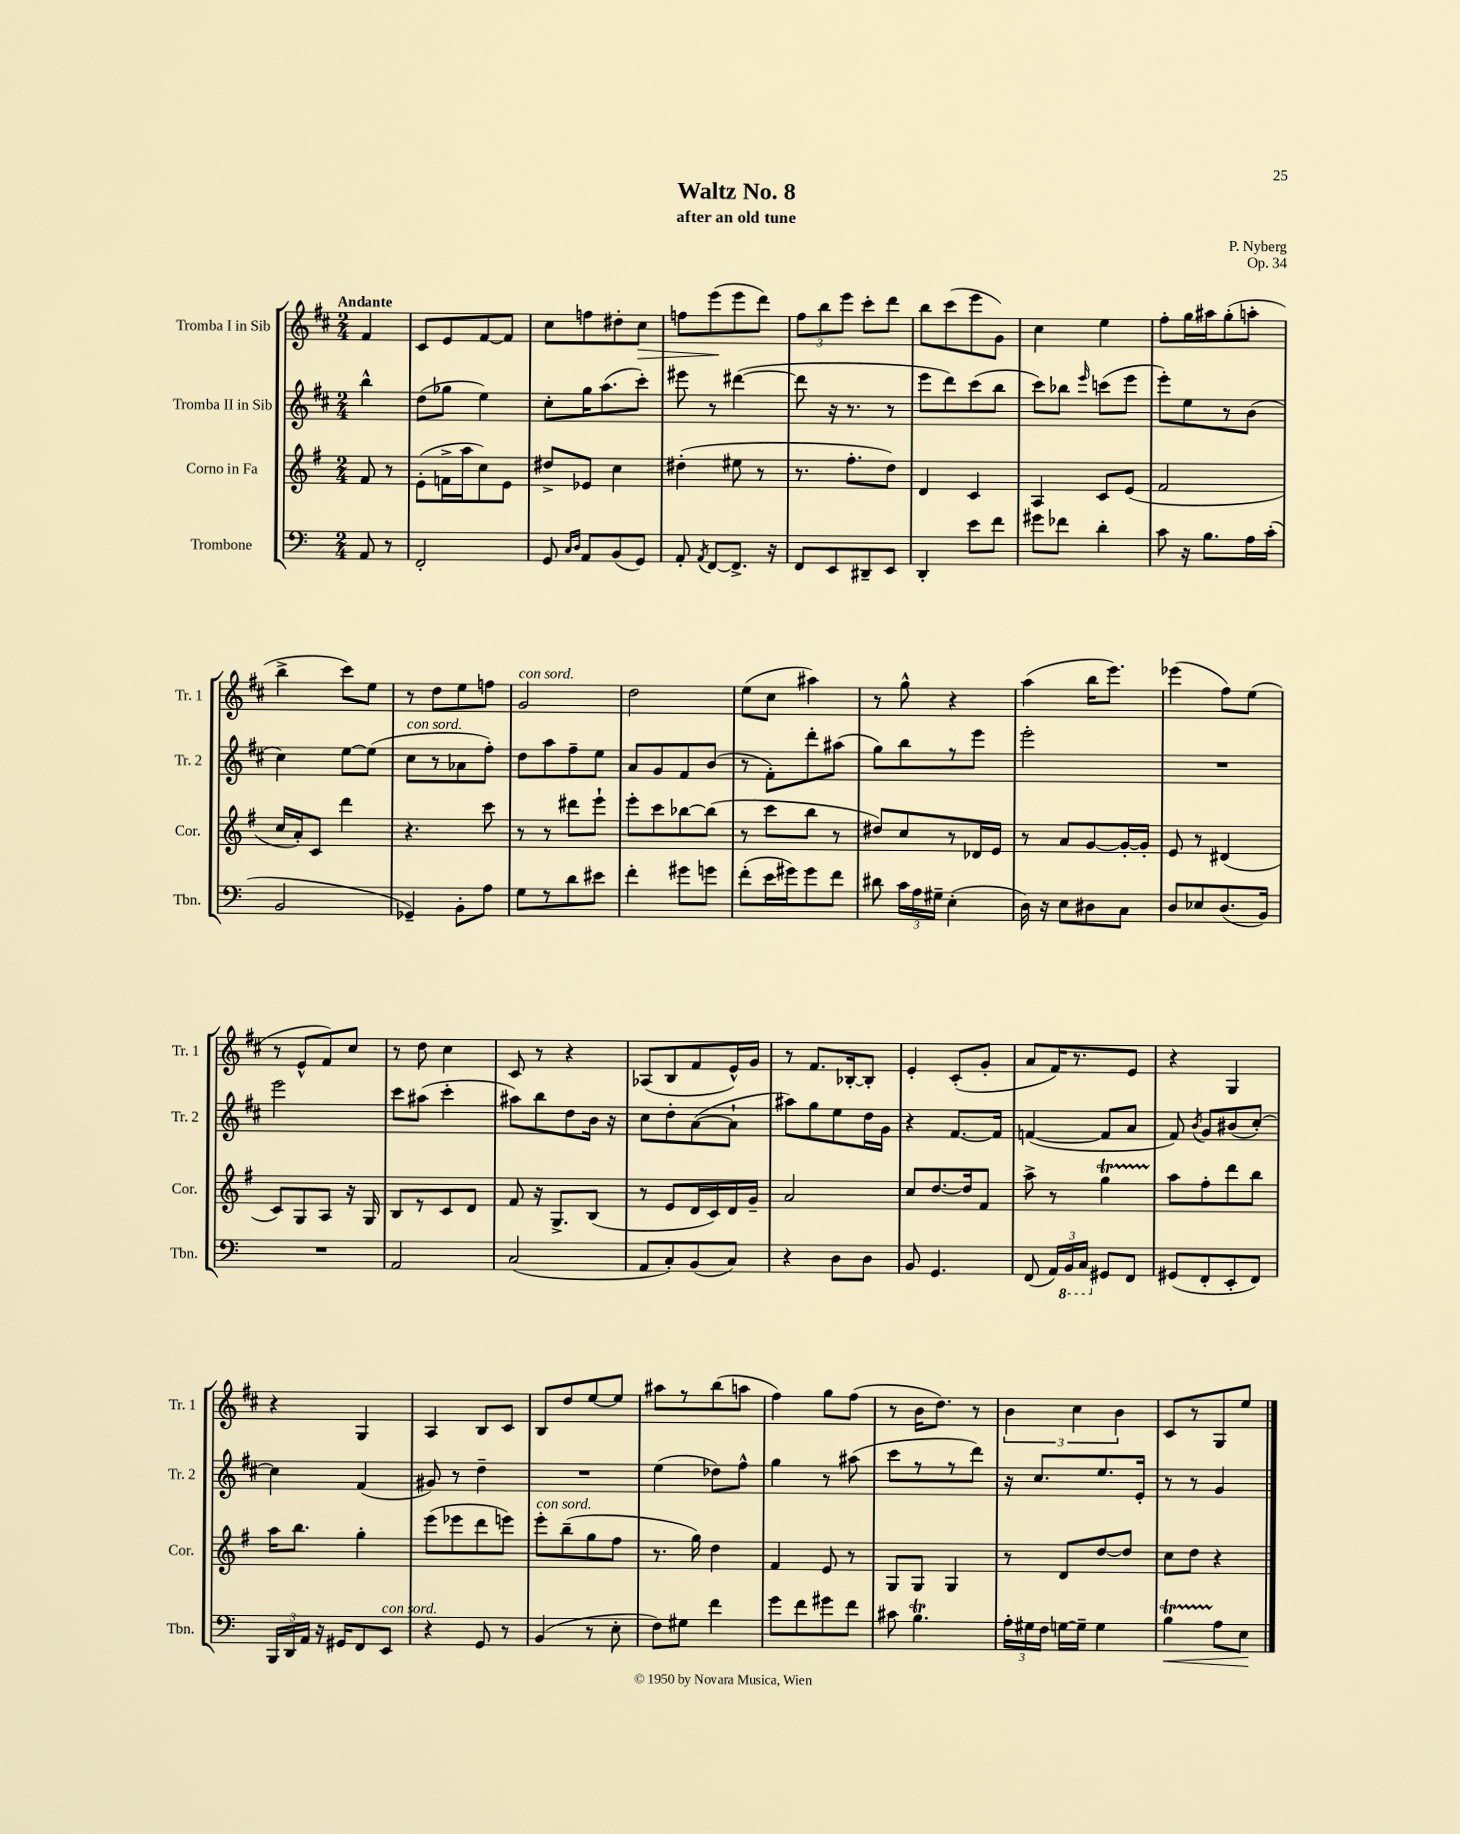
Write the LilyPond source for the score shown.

\header { title = "Waltz No. 8" composer = "P. Nyberg" subtitle = "after an old tune" opus = "Op. 34" }
<<
\new StaffGroup <<
\new Staff = "s0" \with { instrumentName = "Tromba I in Sib" shortInstrumentName = "Tr. 1" } {
    \clef treble \key d \major \numericTimeSignature \time 2/4 \partial 4 \tempo "Andante"
    \autoBeamOff fis'4 |
    cis'8[ e'8 fis'8~ fis'8] |
    cis''8[ f''8 dis''8-. cis''8]\> |
    f''8[ e'''8\!( e'''8 d'''8]) |
    \tuplet 3/2 { fis''8[ b''8 e'''8] } cis'''8[-. d'''8] |
    b''8[ cis'''8( e'''8 g'8]) |
    cis''4 e''4 |
    fis''8[-. g''16 ais''16 g''8-.( a''8]-. |
    b''4-> cis'''8[) e''8] |
    r8 d''8[ e''8 f''8] |
    g'2^\markup { \italic "con sord." } |
    d''2 |
    e''8[( cis''8] ais''4) |
    r8 g''8-^ r4 |
    a''4( b''16[ e'''8.]) |
    ees'''4( fis''8[) e''8]( |
    r8 e'8[-^ fis'8) cis''8] |
    r8 d''8 cis''4 |
    cis'8 r8 r4 |
    aes8[( b8 fis'8 e'16-^) g'16] |
    r8 fis'8.[ bes16~-. bes8]-. |
    e'4-. cis'8[-.( g'8]-. |
    a'8[ fis'16) r8. e'8] |
    r4 g4 |
    r4 g4 |
    a4 b8[ cis'8] |
    b8[ d''8 e''8~ e''8] |
    ais''8[ r8 b''8( a''8] |
    fis''4) g''8[ fis''8]( |
    r8 b'16[ d''8.]) r8 |
    \tuplet 3/2 { b'4 cis''4 b'4 } |
    cis'8[ r8 g8 e''8] \bar "|." |
}
\new Staff = "s1" \with { instrumentName = "Tromba II in Sib" shortInstrumentName = "Tr. 2" } {
    \clef treble \key d \major \numericTimeSignature \time 2/4 \partial 4
    \autoBeamOff b''4-^ |
    d''8[( ges''8] e''4) |
    cis''8[-. g''16 a''8.( cis'''8]-.) |
    eis'''8 r8 dis'''4~( |
    dis'''8 r16 r8. r8 |
    e'''8[ d'''8) cis'''8( b''8] |
    cis'''8[) bes''8] \grace { e'''16 } c'''8[( e'''8] |
    e'''8[-.) e''8 r8 b'8]( |
    cis''4) e''8[~ e''8]( |
    cis''8[^\markup { \italic "con sord." } r8 aes'8 fis''8]-.) |
    d''8[ a''8 fis''8-- e''8] |
    a'8[ g'8 fis'8 b'8]( |
    r8 fis'8[-.) d'''8-. ais''8]( |
    g''8[) b''8 r8 e'''8] |
    e'''2-. |
    R2 |
    e'''2 |
    cis'''8[ ais''8]( cis'''4-. |
    ais''8[) b''8 d''8 b'16] r16 |
    cis''8[ d''8-. a'8~( a'8]-! |
    ais''8[) g''8 e''8 d''16 g'16] |
    r4 fis'8.[~ fis'16] |
    f'4~( f'8[ a'8] |
    fis'8) \acciaccatura { b'8 } g'8[ bis'8( cis''8]~-.) |
    cis''4 fis'4( |
    gis'8) r8 d''4-- |
    R2 |
    e''4( des''8[) fis''8]-^ |
    g''4 r8 ais''8( |
    cis'''8[ r8 r8 d'''8]) |
    r16 cis''8.[ e''8. e'16]-. |
    r8 r8 g'4 \bar "|." |
}
\new Staff = "s2" \with { instrumentName = "Corno in Fa" shortInstrumentName = "Cor." } {
    \clef treble \key g \major \numericTimeSignature \time 2/4 \partial 4
    \autoBeamOff fis'8 r8 |
    e'8[-.( f'16-> a''16 c''8) e'8] |
    dis''8[-> ees'8] c''4 |
    dis''4-.( eis''8 r8 |
    r8. fis''8.[-. d''8]) |
    d'4 c'4 |
    a4 c'8[ e'8]( |
    fis'2 |
    c''16[ a'16-.) c'8] d'''4 |
    r4. c'''8 |
    r8 r8 dis'''8[ e'''8]-! |
    e'''8[-. c'''8 bes''8~ bes''8]( |
    r8 c'''8[ b''8] r8 |
    dis''8[) c''8 r8 des'16 e'16] |
    r8 a'8[ g'8~ g'16~-. g'16]-. |
    e'8 r8 dis'4( |
    c'8[) g8 a8] r16 g16 |
    b8[ r8 c'8 d'8] |
    fis'8 r16 g8.[-> b8]( |
    r8 e'8[ d'16 c'16) d'16 g'16]-- |
    a'2 |
    c''8[ d''8.~ d''16 fis'8] |
    a''8-> r8 g''4\startTrillSpan |
    a''8[\stopTrillSpan fis''8-. d'''8 b''8] |
    a''16[ b''8.] g''4-. |
    e'''8[( ees'''8 d'''8 e'''8]) |
    e'''8[-.^\markup { \italic "con sord." } b''8--( g''8 fis''8] |
    r8. g''16) d''4 |
    fis'4 e'8 r8 |
    g8[ g8] g4 |
    r8 d'8[ d''8~ d''8] |
    c''8[ d''8] r4 \bar "|." |
}
\new Staff = "s3" \with { instrumentName = "Trombone" shortInstrumentName = "Tbn." } {
    \clef bass \key c \major \numericTimeSignature \time 2/4 \partial 4
    \autoBeamOff a,8 r8 |
    f,2-. |
    g,8 \grace { c16[ d16] } a,8[ b,8( g,8]) |
    a,8-. \acciaccatura { a,8 } f,8[~ f,8.]-> r16 |
    f,8[ e,8 dis,8-- e,8] |
    d,4-. e'8[ f'8] |
    gis'8[ fes'8] d'4-. |
    c'8 r16 b8.[ a16 c'16]-.( |
    b,2 |
    ges,4--) b,8[-. a8] |
    g8[ r8 d'8 eis'8] |
    f'4-. gis'8[ g'8] |
    f'8[-.( e'16 gis'16) gis'8 f'8] |
    dis'8 \tuplet 3/2 { c'16[ a16 gis16]-- } e4-.( |
    d16) r16 e8[ dis8 c8] |
    d8[ ees8 d8.( b,16]) |
    R2 |
    a,2 |
    c2( |
    a,8[ c8-.) b,8( c8]) |
    r4 d8[ d8] |
    b,8 g,4. |
    f,8( \tuplet 3/2 { a,16[) \ottava #-1 b,,16 c,16] \ottava #0 } gis,8[ f,8] |
    gis,8[( f,8-. e,8-. f,8]) |
    \tuplet 3/2 { b,,16[ d,16 a,16] } r16 gis,16[ f,8 e,8]^\markup { \italic "con sord." } |
    r4 g,8 r8 |
    b,4( r8 e8-. |
    f8[) gis8] f'4 |
    g'8[ f'8 gis'8 f'8] |
    cis'8 b4.\trill |
    \tuplet 3/2 { a16[-. gis16 f16] } g16[~ g16]-- g4 |
    b4\startTrillSpan\< a8[\stopTrillSpan e8]\! \bar "|." |
}
>>
>>
\layout { \context { \Score \remove "Bar_number_engraver" } }
